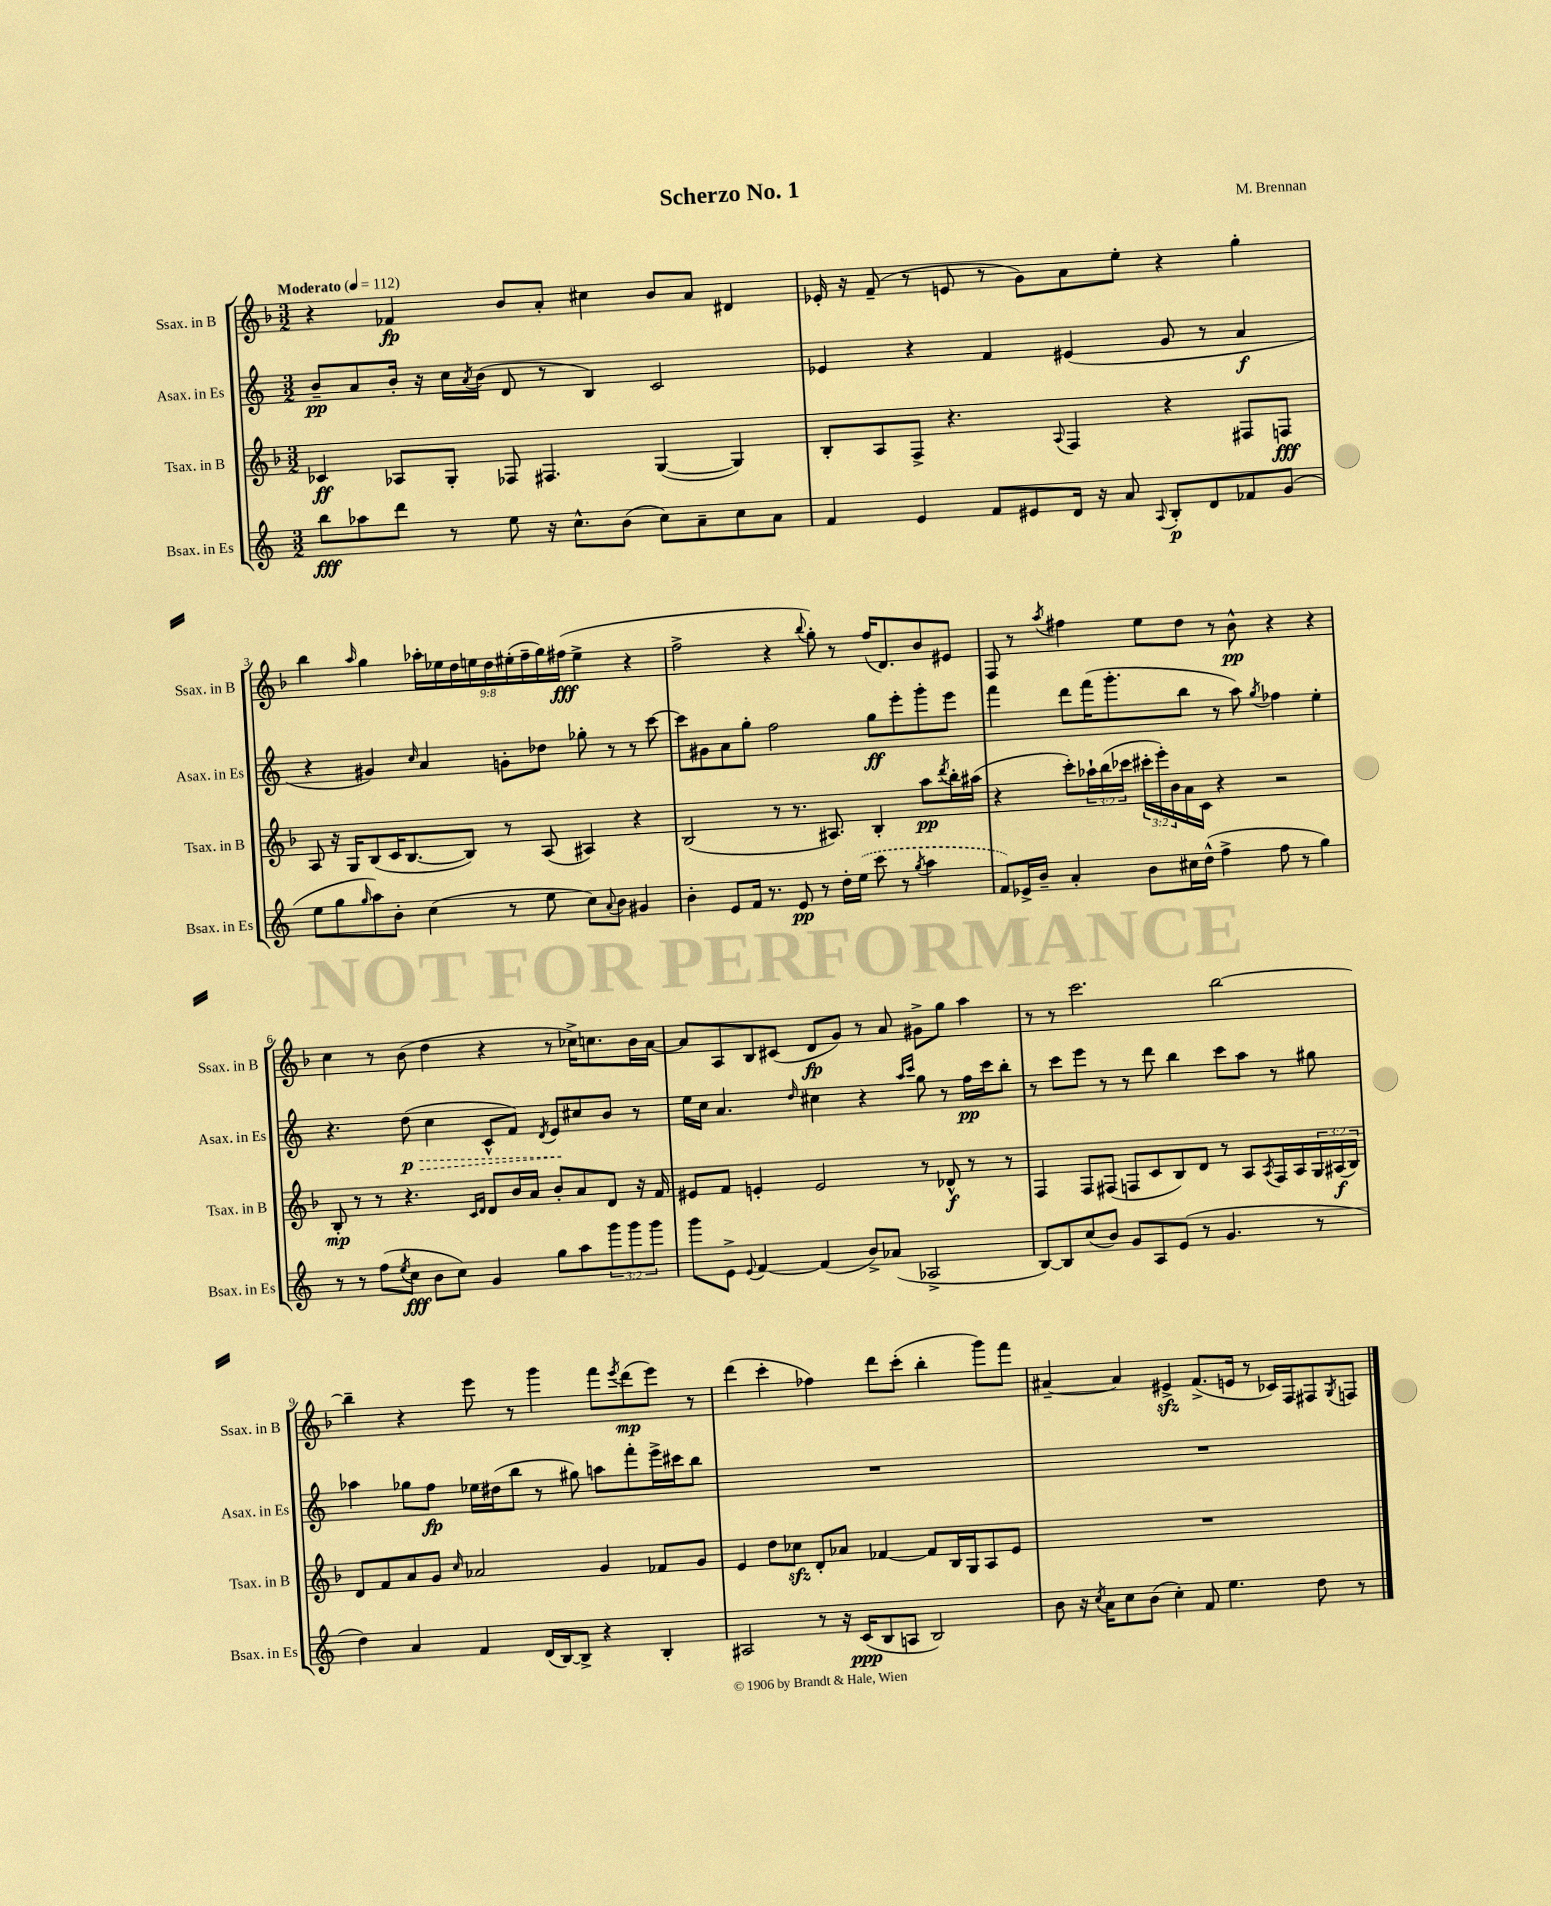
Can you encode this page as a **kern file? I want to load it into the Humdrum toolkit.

**kern	**dynam	**kern	**dynam	**kern	**dynam	**kern	**dynam
*part4	*part4	*part3	*part3	*part2	*part2	*part1	*part1
*staff4	*staff4	*staff3	*staff3	*staff2	*staff2	*staff1	*staff1
*I"Bsax. in Es	*	*I"Tsax. in B	*	*I"Asax. in Es	*	*I"Ssax. in B	*
*I'Bsax. in Es	*	*I'Tsax. in B	*	*I'Asax. in Es	*	*I'Ssax. in B	*
*clefG2	*	*clefG2	*	*clefG2	*	*clefG2	*
*k[]	*	*k[b-]	*	*k[]	*	*k[b-]	*
*M3/2	*	*M3/2	*	*M3/2	*	*M3/2	*
*MM112	*	*MM112	*	*MM112	*	*MM112	*
=1	=1	=1	=1	=1	=1	=1	=1
!	!	!	!	!	!	!LO:TX:a:B:t=Moderato	!
8bb\L	fff	4c-X/	ff	8b~/L	pp	4r	.
8aa-X\	.	.	.	8a/	.	.	.
8ddd\J	.	8A-X/L	.	16b'/Jk	.	4f-X/	fp
.	.	.	.	16r	.	.	.
8r	.	8G'/J	.	16cc\LL	.	.	.
.	.	.	.	8qa/	.	.	.
.	.	.	.	(16b\JJ	.	.	.
8ee\	.	8F-X/	.	8d/	.	8b-/L	.
16r	.	4.F#X/	.	8r	.	8a'/J	.
8.cc^^\L	.	.	.	.	.	.	.
.	.	.	.	4B/)	.	4cc#X\	.
(8b\J	.	.	.	.	.	.	.
8cc\L)	.	([4G/	.	2c/	.	8b-/L	.
8a~\	.	.	.	.	.	8a/J	.
8cc\	.	4G/])	.	.	.	4d#X/	.
8a\J	.	.	.	.	.	.	.
=2	=2	=2	=2	=2	=2	=2	=2
4f/	.	8B-'/L	.	4e-X/	.	16e-X'/	.
.	.	.	.	.	.	16r	.
.	.	8A/	.	.	.	(8f~/	.
4e/	.	8F^/J	.	4r	.	8r	.
.	.	4.r	.	.	.	8en/	.
8f/L	.	.	.	4f/	.	8r	.
8e#X/	.	.	.	.	.	8g\L)	.
.	.	8qqA/	.	.	.	.	.
16d/Jk	.	4F/	.	(4e#X/	.	8a\	.
16r	.	.	.	.	.	.	.
8a/	.	.	.	.	.	8ee'\J	.
8qqA/	.	.	.	.	.	.	.
8B'/L	p	4r	.	8g/	.	4r	.
8d/	.	.	.	8r	.	.	.
8f-X/	.	8F#X/L	.	4a/	f	4gg'\	.
(8g/J	.	8Fn/J	fff	.	.	.	.
!!LO:LB:g=z
=3	=3	=3	=3	=3	=3	=3	=3
8ee\L	.	8A/	.	4r	.	4bb-\	.
8gg\	.	16r	.	.	.	.	.
.	.	16G/KL	.	.	.	.	.
16qqgg/	.	.	.	.	.	16qqaa/	.
8aa\)	.	(8B-/	.	4g#X/)	.	4gg\	.
8b'\J	.	16c/K	.	.	.	.	.
.	.	[8.B-/	.	.	.	.	.
.	.	.	.	16qqcc/	.	.	.
(4cc\	.	.	.	4a/	.	18aa-X'\LL	.
.	.	.	.	.	.	18ee-X\	.
.	.	.	.	.	.	18dd\	.
.	.	8B-/J])	.	.	.	.	.
.	.	.	.	.	.	18een\	.
.	.	.	.	.	.	18dd\	.
8r	.	8r	.	8gn'\L	.	.	.
.	.	.	.	.	.	(18ee#X'\	.
.	.	.	.	.	.	18ff~\	.
8ee\	.	(8A/	.	8dd-X\J	.	.	.
.	.	.	.	.	.	18gg\)	.
.	.	.	.	.	.	(18ff#X\JJ	fff
8cc\L)	.	4A#X/)	.	8gg-X'\	.	4ee#^\	.
8qqa/	.	.	.	.	.	.	.
8b\J	.	.	.	8r	.	.	.
4g#X/	.	4r	.	8r	.	4r	.
.	.	.	.	[8ccc\	.	.	.
=4	=4	=4	=4	=4	=4	=4	=4
4b'\	.	(2B-/	.	8ccc\L]	.	2ff^\	.
.	.	.	.	8g#X\	.	.	.
8e/L	.	.	.	8a\	.	.	.
16f/Jk	.	.	.	8gg'\J	.	.	.
8.r	.	.	.	.	.	.	.
.	.	8r	.	2ff\	.	4r	.
8e/	pp	8.r	.	.	.	.	.
.	.	.	.	.	.	8qqbb-/	.
8r	.	.	.	.	.	8gg'\)	.
.	.	8.A#X/)	.	.	.	.	.
16dd'\LL	.	.	.	.	.	8r	.
(16ee\JJ	.	.	.	.	.	.	.
8ccc\	.	4B-'/	.	8gg\L	ff	(16ff/KL	.
.	.	.	.	.	.	8.d/)	.
8r	.	.	.	8eee'\	.	.	.
8qgg/	.	.	.	.	.	.	.
4aa\	.	8aa\L	pp	8ggg'\	.	8b-/	.
.	.	8qddd/	.	.	.	.	.
.	.	16bb-'\L	.	8eee\J	.	8e#X/J	.
.	.	(16aa#X\JJ	.	.	.	.	.
=5	=5	=5	=5	=5	=5	=5	=5
8f/L)	.	4r	.	4fff\	.	8F/	.
16e-X^/L	.	.	.	.	.	8r	.
16b~/JJ	.	.	.	.	.	.	.
.	.	.	.	.	.	8qaa/	.
4a'/	.	8ccc'\L)	.	8ddd\L	.	4ff#X\	.
.	.	24aa-X`\L	.	(16fff\K	.	.	.
.	.	(24bb-\	.	.	.	.	.
.	.	.	.	8.ggg'\	.	.	.
.	.	24ccc-X\JJ	.	.	.	.	.
8b\L	.	24ccc#X'\LL	.	.	.	8ee\L	.
.	.	24eee'\)	.	.	.	.	.
.	.	24b-\	.	.	.	.	.
16cc#X\L	.	16a\	.	8bb\J	.	8dd\J	.
(16dd^^\JJ	.	16c\JJ	.	.	.	.	.
4ff^\	.	4r	.	8r	.	8r	.
.	.	.	.	8aa\)	.	8b-^^\	pp
.	.	.	.	8qgg/	.	.	.
8ff\	.	2r	.	4ff-X\	.	4r	.
8r	.	.	.	.	.	.	.
4gg\)	.	.	.	4ee'\	.	4r	.
!!LO:LB:g=z
=6	=6	=6	=6	=6	=6	=6	=6
8r	.	8B-'/	mp	4.r	.	4cc\	.
8r	.	8r	.	.	.	.	.
(8ff\L	.	8r	.	.	.	8r	.
8qee/	.	.	.	.	.	.	.
!	!	!	!	!	!LO:HP:b	!	!
8cc\J	fff	4.r	.	(8dd\	> p	(8b-\	.
8b\L	.	.	.	4cc\	.	4dd\	.
8cc\J)	.	.	.	.	.	.	.
.	.	16qqc/LL	.	.	.	.	.
.	.	16qqd/JJ	.	.	.	.	.
4g/	.	8d/L	.	8c^^/L	.	4r	.
.	.	16b-/L	.	8f/J)	.	.	.
.	.	16a/JJ	.	.	.	.	.
.	.	.	.	8qd/	.	.	.
8gg\L	.	8b-'/L	.	8e/L	.	8r	.
8aa\	.	8a/	.	8cc#X/	]	16cc-X^\KL)	.
.	.	.	.	.	.	8.ccn\	.
12ggg\	.	8d/J	.	8b/J	.	.	.
12ggg\	.	.	.	.	.	.	.
.	.	16r	.	8r	.	16b-\L	.
12ggg\J	.	.	.	.	.	.	.
.	.	16f/	.	.	.	[16a\JJ	.
=7	=7	=7	=7	=7	=7	=7	=7
8ggg\L	.	8e#X/L	.	16ee\LL	.	8a/L]	.
.	.	.	.	16cc\JJ	.	.	.
8e^\J	.	8f/J	.	4.a/	.	8A/	.
8qqe/	.	.	.	.	.	.	.
[4f/	.	4en'/	.	.	.	8B-/	.
.	.	.	.	.	.	(8c#X/J	.
.	.	.	.	16qqdd/	.	.	.
(4f/]	.	2e/	.	4cc#X\	.	8d/L	fp
.	.	.	.	.	.	8g/J)	.
8b^/L)	.	.	.	4r	.	8r	.
(8a-X/J	.	.	.	.	.	8a/	.
.	.	.	.	16qqaa/LL	.	.	.
.	.	.	.	16qqccc/JJ	.	.	.
2A-X^/	.	8r	.	8gg\	.	8g#X^\L	.
.	.	8d-X^^/	f	8r	.	8gg\J	.
.	.	8r	.	16ff\LL	pp	4aa\	.
.	.	.	.	16ccc\J	.	.	.
.	.	8r	.	8bb'\J	.	.	.
=8	=8	=8	=8	=8	=8	=8	=8
[8B/L)	.	4F/	.	8r	.	8r	.
8B/]	.	.	.	8ccc\L	.	8r	.
(8cc/	.	8F/L	.	8eee\J	.	2.ccc\	.
8b/J)	.	(8F#X/J	.	8r	.	.	.
8g/L	.	8Fn/L	.	8r	.	.	.
8A/	.	8c/	.	8ddd\	.	.	.
(8e/J	.	8B-/)	.	4bb\	.	.	.
8r	.	8d/J	.	.	.	.	.
4.g/	.	8r	.	8ccc\L	.	[2bb-\	.
.	.	8A/L	.	8aa\J	.	.	.
.	.	8qA/	.	.	.	.	.
.	.	16F/L	.	8r	.	.	.
.	.	16A/	.	.	.	.	.
8r	.	24G/	.	8gg#X\	.	.	.
.	.	(24A#X/	f	.	.	.	.
.	.	24B-/JJ)	.	.	.	.	.
!!LO:LB:g=z
=9	=9	=9	=9	=9	=9	=9	=9
4dd\)	.	8d/L	.	4aa-X\	.	4bb-~\]	.
.	.	8f/	.	.	.	.	.
4a/	.	8a/	.	8gg-X\L	.	4r	.
.	.	8g/J	.	8ff\J	fp	.	.
.	.	16qqcc/	.	.	.	.	.
4f/	.	2a-X/	.	16ee-X\LL	.	8eee\	.
.	.	.	.	(16dd#X\J	.	.	.
.	.	.	.	8bb\J	.	8r	.
(16d/LL	.	.	.	8r	.	4ggg\	.
[16B/J)	.	.	.	.	.	.	.
8B^/J]	.	.	.	8gg#X\)	.	.	.
4r	.	4g/	.	8aan\L	.	8fff\L	.
.	.	.	.	.	.	8qeee/	.
.	.	.	.	8fff'\	.	(8ddd\	mp
4B'/	.	8f-X/L	.	16eee^\L	.	8eee\J)	.
.	.	.	.	16ccc#X\J	.	.	.
.	.	8g/J	.	8bb\J	.	8r	.
=10	=10	=10	=10	=10	=10	=10	=10
2A#X/	.	4e/	.	1.r	.	(4ddd\	.
.	.	8dd\L	.	.	.	4ccc'\	.
.	.	8cc-Xzz\J	.	.	.	.	.
8r	.	8d'/L	.	.	.	4ff-X\)	.
16r	.	8a-X/J	.	.	.	.	.
(16c/KL	ppp	.	.	.	.	.	.
8B/	.	[4f-X/	.	.	.	8ddd\L	.
8An/J	.	.	.	.	.	(8ccc'\J	.
2B/)	.	8f-/L]	.	.	.	4bb-'\	.
.	.	16B-/L	.	.	.	.	.
.	.	16G/J	.	.	.	.	.
.	.	8A/	.	.	.	8ggg\L)	.
.	.	8e/J	.	.	.	8fff\J	.
=11	=11	=11	=11	=11	=11	=11	=11
8b\	.	1.r	.	1.r	.	[4a#X~/	.
16r	.	.	.	.	.	.	.
8qcc/	.	.	.	.	.	.	.
16a\KL	.	.	.	.	.	.	.
8cc\	.	.	.	.	.	4a#/]	.
(8b\J	.	.	.	.	.	.	.
4cc'\)	.	.	.	.	.	4e#Xzz^/	.
8f/	.	.	.	.	.	(8.f^/L	.
4.ee\	.	.	.	.	.	.	.
.	.	.	.	.	.	16en/Jk	.
.	.	.	.	.	.	8r	.
.	.	.	.	.	.	16c-X/LL)	.
.	.	.	.	.	.	16F/J	.
8dd\	.	.	.	.	.	8F#X/	.
.	.	.	.	.	.	8qG/	.
8r	.	.	.	.	.	8Fn/J	.
==	==	==	==	==	==	==	==
*-	*-	*-	*-	*-	*-	*-	*-
